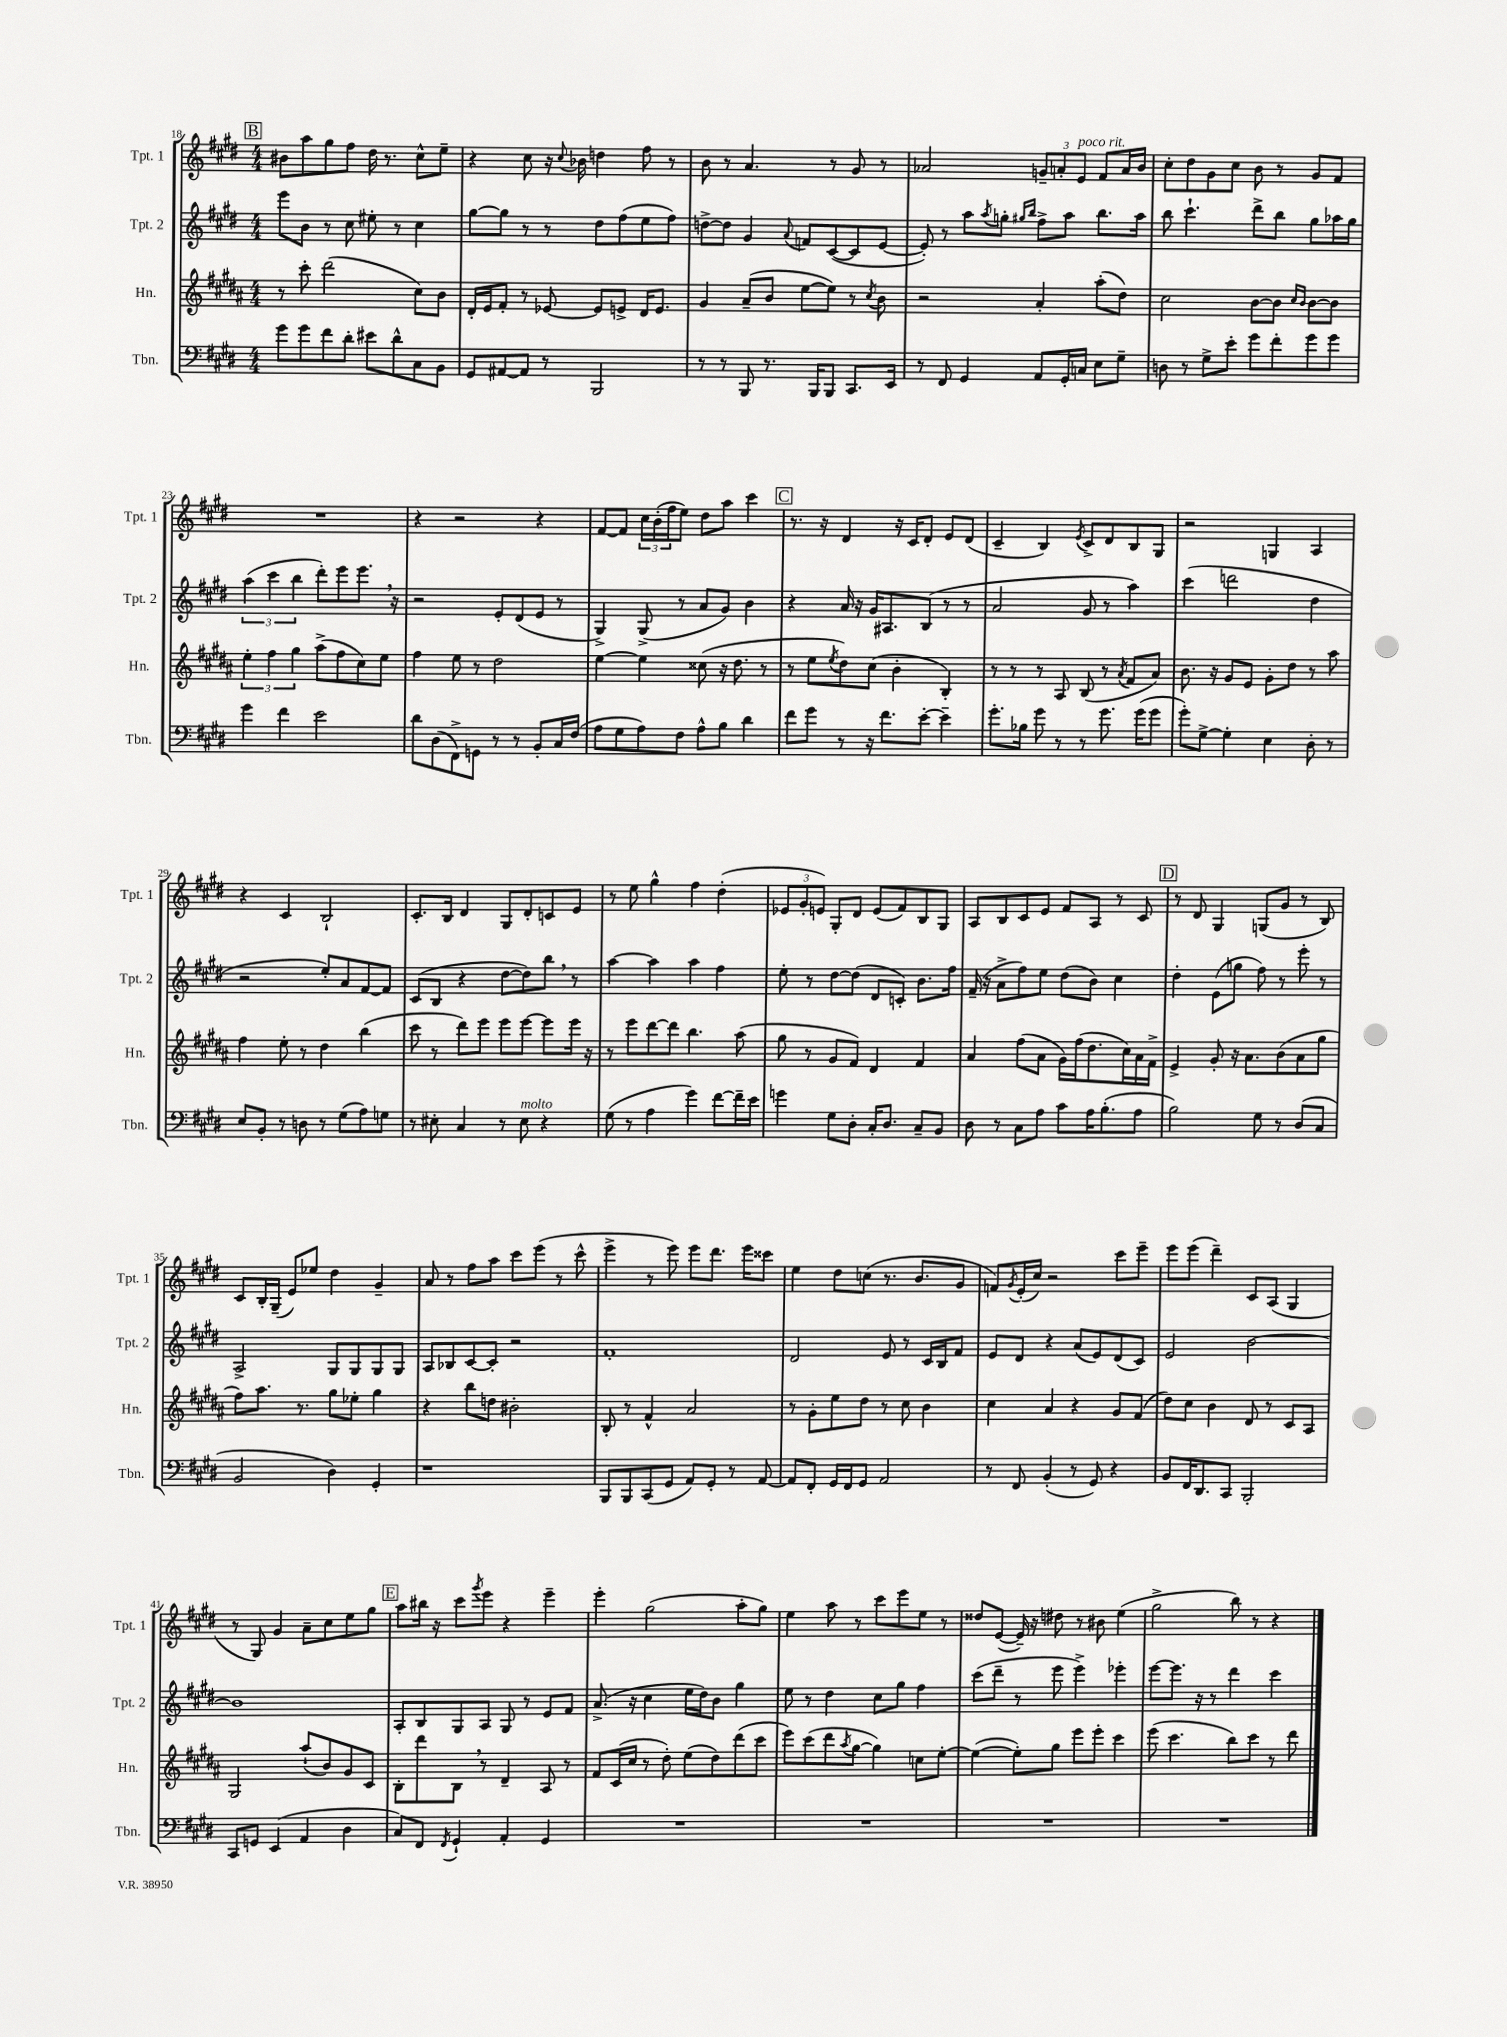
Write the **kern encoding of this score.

**kern	**kern	**kern	**kern
*staff4	*staff3	*staff2	*staff1
*clefF4	*clefG2	*clefG2	*clefG2
*k[f#c#g#d#]	*k[f#c#g#d#a#]	*k[f#c#g#d#]	*k[f#c#g#d#]
*M4/4	*M4/4	*M4/4	*M4/4
8g#\L	8r	8eee\L	8b#\L
8g#\	8ccc#'\	8b\J	8aa\
8f#\	(2ddd#\	8r	8gg#\
8d#'\J	.	8cc#\	8ff#\J
8e#\L	.	8ee#'\	16dd#\
.	.	.	8.r
8d#^^\	.	8r	.
8C#\	8cc#\L)	4cc#\	8cc#^^\L
8BB\J	8b\J	.	8ee~\J
=	=	=	=
8GG#/L	16d#'/LL	[8gg#\L	4r
.	16e/J	.	.
[8AA#/	8f#'/J	8gg#\]J	.
8AA#/]J	8r	8r	8cc#\
8r	[8e-/	8r	16r
.	.	.	8qqcc#/
.	.	.	16b-\
2BBB/	8e-/]L	8dd#\L	4dd\
.	8e^/J	(8ff#\	.
.	16d#/LK	8ee\	8ff#\
.	8.e/J	.	.
.	.	8ff#\J)	8r
=	=	=	=
8r	4g#/	[8dd^\L	8b\
8r	.	8dd\]J	8r
8BBB/	(8a#~/L	4g#/	4.a/
8.r	8b/J	.	.
.	.	8qqa/	.
.	[8ee\L	8f/L	.
16BBB/LK	.	.	.
8BBB/J	8ee\]J)	([8c#/	8r
8.CC#/L	8r	8c#/]	8g#/
.	8qcc#/	.	.
.	8b\	[8e/J	8r
16EE/Jk	.	.	.
=	=	=	=
8r	2r	8e'/])	2a-/
8FF#/	.	8r	.
4GG#/	.	8aa\L	.
.	.	8qaa/	.
.	.	8gg'\J	.
.	.	16qqgg#/LL	.
.	.	16qqbb/JJ	.
8AA/L	4a#'/	8ff#^\L	12g~/L
.	.	.	12a'/
16GG#'/L	.	8aa\J	.
.	.	.	12e/J
16C/JJ	.	.	.
8E\L	(8aa#'\L	8.bb\L	8f#/L
8G#~\J	8dd#\J)	.	16a/L
.	.	16aa\Jk	16b/JJ
=	=	=	=
8D\	2cc#\	8bb\	8cc#'\L
8r	.	4.ccc#`\	8dd#\
8G#^\L	.	.	8g#\
8e'\J	.	.	8cc#\J
8g#\L	[8b\L	8ddd#^\L	8b\
8f#'\	8b\]J	8bb\J	8r
.	16qqcc#/LL	.	.
.	16qqb/JJ	.	.
8g#\	[8b\L	8gg#\L	8g#/L
8g#\J	8b\]J	16aa-\L	8f#/J
.	.	16gg#\JJ	.
=	=	=	=
4g#\	6ee'\	(6aa\	1r
.	6ff#\	6ccc#\	.
4f#\	.	.	.
.	6gg#\	6bb\	.
2e\	(8aa#^\L	8ddd#'\L)	.
.	8ff#\	8eee\	.
.	8cc#\)	8.eee\J	.
.	8ee\J	.	.
.	.	16r	.
=	=	=	=
8d#\L	4ff#\	2r	4r
(8D#\	.	.	.
8FF#^\)	8ee\	.	2r
8GG\J	8r	.	.
8r	2dd#\	8e'/L	.
8r	.	(8d#/	.
8BB'/L	.	8e/J	4r
16C#/L	.	8r	.
(16F#/JJ	.	.	.
=	=	=	=
8A\L	[4ee\	4G#^/)	[8f#/L
8G#\	.	.	8f#/]J
8A\)	4ee\]	(8G#^/	24cc#\LL
.	.	.	(24b'\
.	.	.	24ff#\J
8F#\J	.	8r	8ee\J)
8A^^\L	(8cc##\	8a/L	8dd#\L
8B\J	16r	8g#/J)	8aa\J
.	8.dd#\	.	.
4d#\	.	4b\	4ccc#\
.	8r	.	.
=	=	=	=
8f#\L	8r	4r	8.r
8g#\J	8ee\L	.	.
.	.	.	16r
.	8qee/	.	.
8r	8dd#\)	16a/	4d#/
.	.	16r	.
16r	(8cc#\J	16g#/LK	.
8.f#\L	.	8.A#/	.
.	4b'\	.	16r
.	.	.	16c#/LK
[8e'\J	.	(8B/J	8d#'/J
4e~\]	4B'/)	8r	8e/L
.	.	8r	(8d#/J
=	=	=	=
8.g#'\L	8r	2a/	4c#~/
.	8r	.	.
16B-\Jk	.	.	.
8g#\	8r	.	4B/)
8r	8A#/	.	.
.	.	.	8qe/
8r	(8B/	8g#/	8c#^/L
8.g#\	8r	8r	8d#/
.	8qa#/	.	.
.	8f#/L	4aa\)	8B/
(16g#\LK	.	.	.
8g#\J	8a#/J)	.	8G#/J
=	=	=	=
8g#'\L)	8.b\	(4ccc#\	2r
[8G#^\J	.	.	.
.	16r	.	.
4G#'\]	8g#/L	2ddd\	.
.	8e/J	.	.
4E\	8g#'\L	.	4G/
.	8dd#\J	.	.
8D#'\	8r	4dd#\	4A/
8r	8aa#\	.	.
=	=	=	=
8E/L	4ff#\	2r	4r
8BB'/J	.	.	.
8r	8ee'\	.	4c#/
8D\	8r	.	.
8r	4dd#\	8ee'/L)	2B`/
(8G#\L	.	8a/	.
8A\)	(4bb\	[8f#/	.
8G\J	.	8f#/]J	.
=	=	=	=
8r	8ccc#\	(8c#/L	8.c#'/L
8E#'\	8r	8B/J	.
.	.	.	16B/Jk
4C#/	8ddd#\L)	4r	4d#/
.	8eee\J	.	.
8r	8eee\L	[8dd#\L	8G#/L
8E#\	[8eee\J	8dd#\])	8d#'/
4r	8eee\]L	8bb\J	8c/
.	16eee\Jk	8r	8e/J
.	16r	.	.
=	=	=	=
(8G#\	8r	[4aa\	8r
8r	8eee\L	.	8ee\
4A\	[8ddd#\	4aa\]	4gg#^^\
.	8ddd#\]J	.	.
4g#\)	4.bb\	4aa\	4ff#\
[8f#\L	.	4ff#\	(4dd#'\
16f#~\]L	(8aa#\	.	.
16e\JJ	.	.	.
=	=	=	=
4g\	8gg#\	8ee'\	12e-/L
.	.	.	12g#'/
.	8r	8r	.
.	.	.	12e/J)
8G#\L	8g#/L	[8dd#\L	8G#'/L
8D#'\J	8f#/J)	(8dd#\]J	8d#/J
16C#'/LK	4d#/	8d#/L	(8e/L
8.D#/J	.	.	.
.	.	8c'/J)	8f#/)
8C#~/L	4f#/	8.b\L	8B/
8BB/J	.	.	8G#/J
.	.	16ff#\Jk	.
=	=	=	=
8D#\	4a#/	(16f#~/	8A/L
.	.	16r	.
8r	.	8a^\L	8B/
8C#\L	(8ff#\L	8ff#\)	8c#/
8A\J	8a#\J	8ee\J	8e/J
8c#\L	16g#\LL)	(8dd#\L	8f#/L
.	(16ff#\J	.	.
16A\K	8.dd#\	8b\J)	8A/J
(8.B'\	.	.	.
.	.	4cc#\	8r
.	16cc#\L)	.	.
8A\J	16a#\	.	8c#/
.	16f#^\JJ	.	.
=	=	=	=
2B\)	4e^/	4dd#'\	8r
.	.	.	8d#/
.	8g#'/	(8e\L	4G#/
.	16r	8gg\J	.
.	8.a#\L	.	.
8G#\	.	8ff#\)	(8G/L
8r	(8b\	8r	8g#/J
(8D#/L	8a#\	8eee'\	8r
8C#/J	8gg#\J	8r	8B/)
=	=	=	=
2BB/	8ff#\L)	2A^/	8c#/L
.	8.aa#\J	.	16B'/L
.	.	.	(16G#~/JJ
.	.	.	8e/L)
.	8.r	.	.
.	.	.	8ee-/J
4D#\)	8gg#\L	8G#/L	4dd#\
.	8ee-'\J	8G#/	.
4GG#'/	4gg#\	8G#/	4g#~/
.	.	8G#/J	.
=	=	=	=
1r	4r	8A/L	8a/
.	.	8B-/	8r
.	8bb\L	[8c#/	8ff#\L
.	8dd\J	8c#'/]J	8aa\J
.	2b#'\	2r	8ccc#\L
.	.	.	(8eee\J
.	.	.	8r
.	.	.	8ccc#^^\
=	=	=	=
8BBB/L	8B'/	1f#'	4eee^\
8BBB/	8r	.	.
(8CC#/	4f#^^/	.	8r
8GG#/J	.	.	8eee\)
8AA/L)	2a#/	.	8eee\L
8GG#'/J	.	.	8.ddd#\J
8r	.	.	.
.	.	.	16eee\LK
[8AA/	.	.	8ccc##\J
=	=	=	=
8AA/]L	8r	2d#/	4ee\
8FF#'/J	8g#'\L	.	.
16GG#/LL	8ee\	.	8dd#\L
16FF#/J	.	.	.
8GG#/J	8dd#\J	.	(8cc\J
2AA/	8r	8e/	8.r
.	8cc#\	8r	.
.	.	.	8.b/L
.	4b\	16c#/LL	.
.	.	16B/J	.
.	.	8f#/J	8g#/J
=	=	=	=
8r	4cc#\	8e/L	8f/L)
.	.	.	8qg#/
8FF#/	.	8d#/J	(16e'/L
.	.	.	16cc#/JJ)
(4BB'/	4a#/	4r	2r
8r	4r	(8a/L	.
8GG#/)	.	8e/)	.
4r	8g#/L	(8d#/	8ccc#\L
.	(8f#/J	8c#/J)	8eee~\J
=	=	=	=
8BB/L	8dd#\L)	2e/	8eee\L
16FF#/K	8cc#\J	.	(8eee\J
8.DD#/	.	.	.
.	4b\	.	4ddd#~\)
8CC#/J	.	.	.
2BBB'/	8d#/	[2b\	8c#/L
.	8r	.	(8A/J
.	8c#/L	.	4G#/
.	8A#/J	.	.
=	=	=	=
8CC#/L	2G#/	1b]	8r
8GG/J	.	.	8G#/)
(4EE/	.	.	4g#/
4AA/	(8aa#`/L	.	8a~\L
.	8b/)	.	8cc#\
4D#\	8g#/	.	8ee\
.	8c#/J	.	8gg#\J
=	=	=	=
8C#/L)	8B'\L	8A'/L	8aa\L
8FF#/J	8ddd#\	8B/	16bb#\Jk
.	.	.	16r
8qFF#/	.	.	.
4GG#`/	8B\J	8G#/	8ccc#\L
.	.	.	8qggg#/
.	8r	8A/J	8eee\J
4AA'/	4d#~/	8G#/	4r
.	.	8r	.
4GG#/	8A#/	8e/L	4eee~\
.	8r	8f#/J	.
=	=	=	=
1r	8f#/L	(8.a^/	4eee'\
.	(16c#/L	.	.
.	16cc#/JJ	16r	.
.	8r	4cc#\	(2gg#\
.	8dd#'\)	.	.
.	(8ee\L	16ee\LL	.
.	.	16dd#\J)	.
.	8dd#\)	8b\J	.
.	(8ddd#\	4gg#\	8aa'\L
.	8ccc#\J	.	8gg#\J)
=	=	=	=
1r	8eee\L)	8ee\	4ee\
.	(8ccc#\	8r	.
.	8ddd#\	4dd#\	8aa\
.	8qaa#/	.	.
.	[8gg#\J	.	8r
.	4gg#\])	8cc#\L	8ccc#\L
.	.	8gg#\J	8eee\
.	8cc\L	4ff#\	8ee\J
.	[8ee'\J	.	8r
=	=	=	=
1r	(4ee\_	(8ccc#\L	8dd##/L
.	.	8ddd#~\J	([8e/J
.	8ee'\]L)	8r	16e~/])
.	.	.	16r
.	8gg#\J	8eee\	8dd#\
.	8eee\L	4eee^\)	8r
.	8eee'\J	.	8b#\
.	4ccc#\	4eee-'\	(4ee\
=	=	=	=
1r	(8eee\	[8eee\L	2gg#^\
.	4.ccc#\	8.eee\]J	.
.	.	16r	.
.	.	8r	.
.	8bb\L)	4ddd#\	8bb\)
.	8ccc#\J	.	8r
.	8r	4ccc#\	4r
.	8ddd#\	.	.
==	==	==	==
*-	*-	*-	*-
